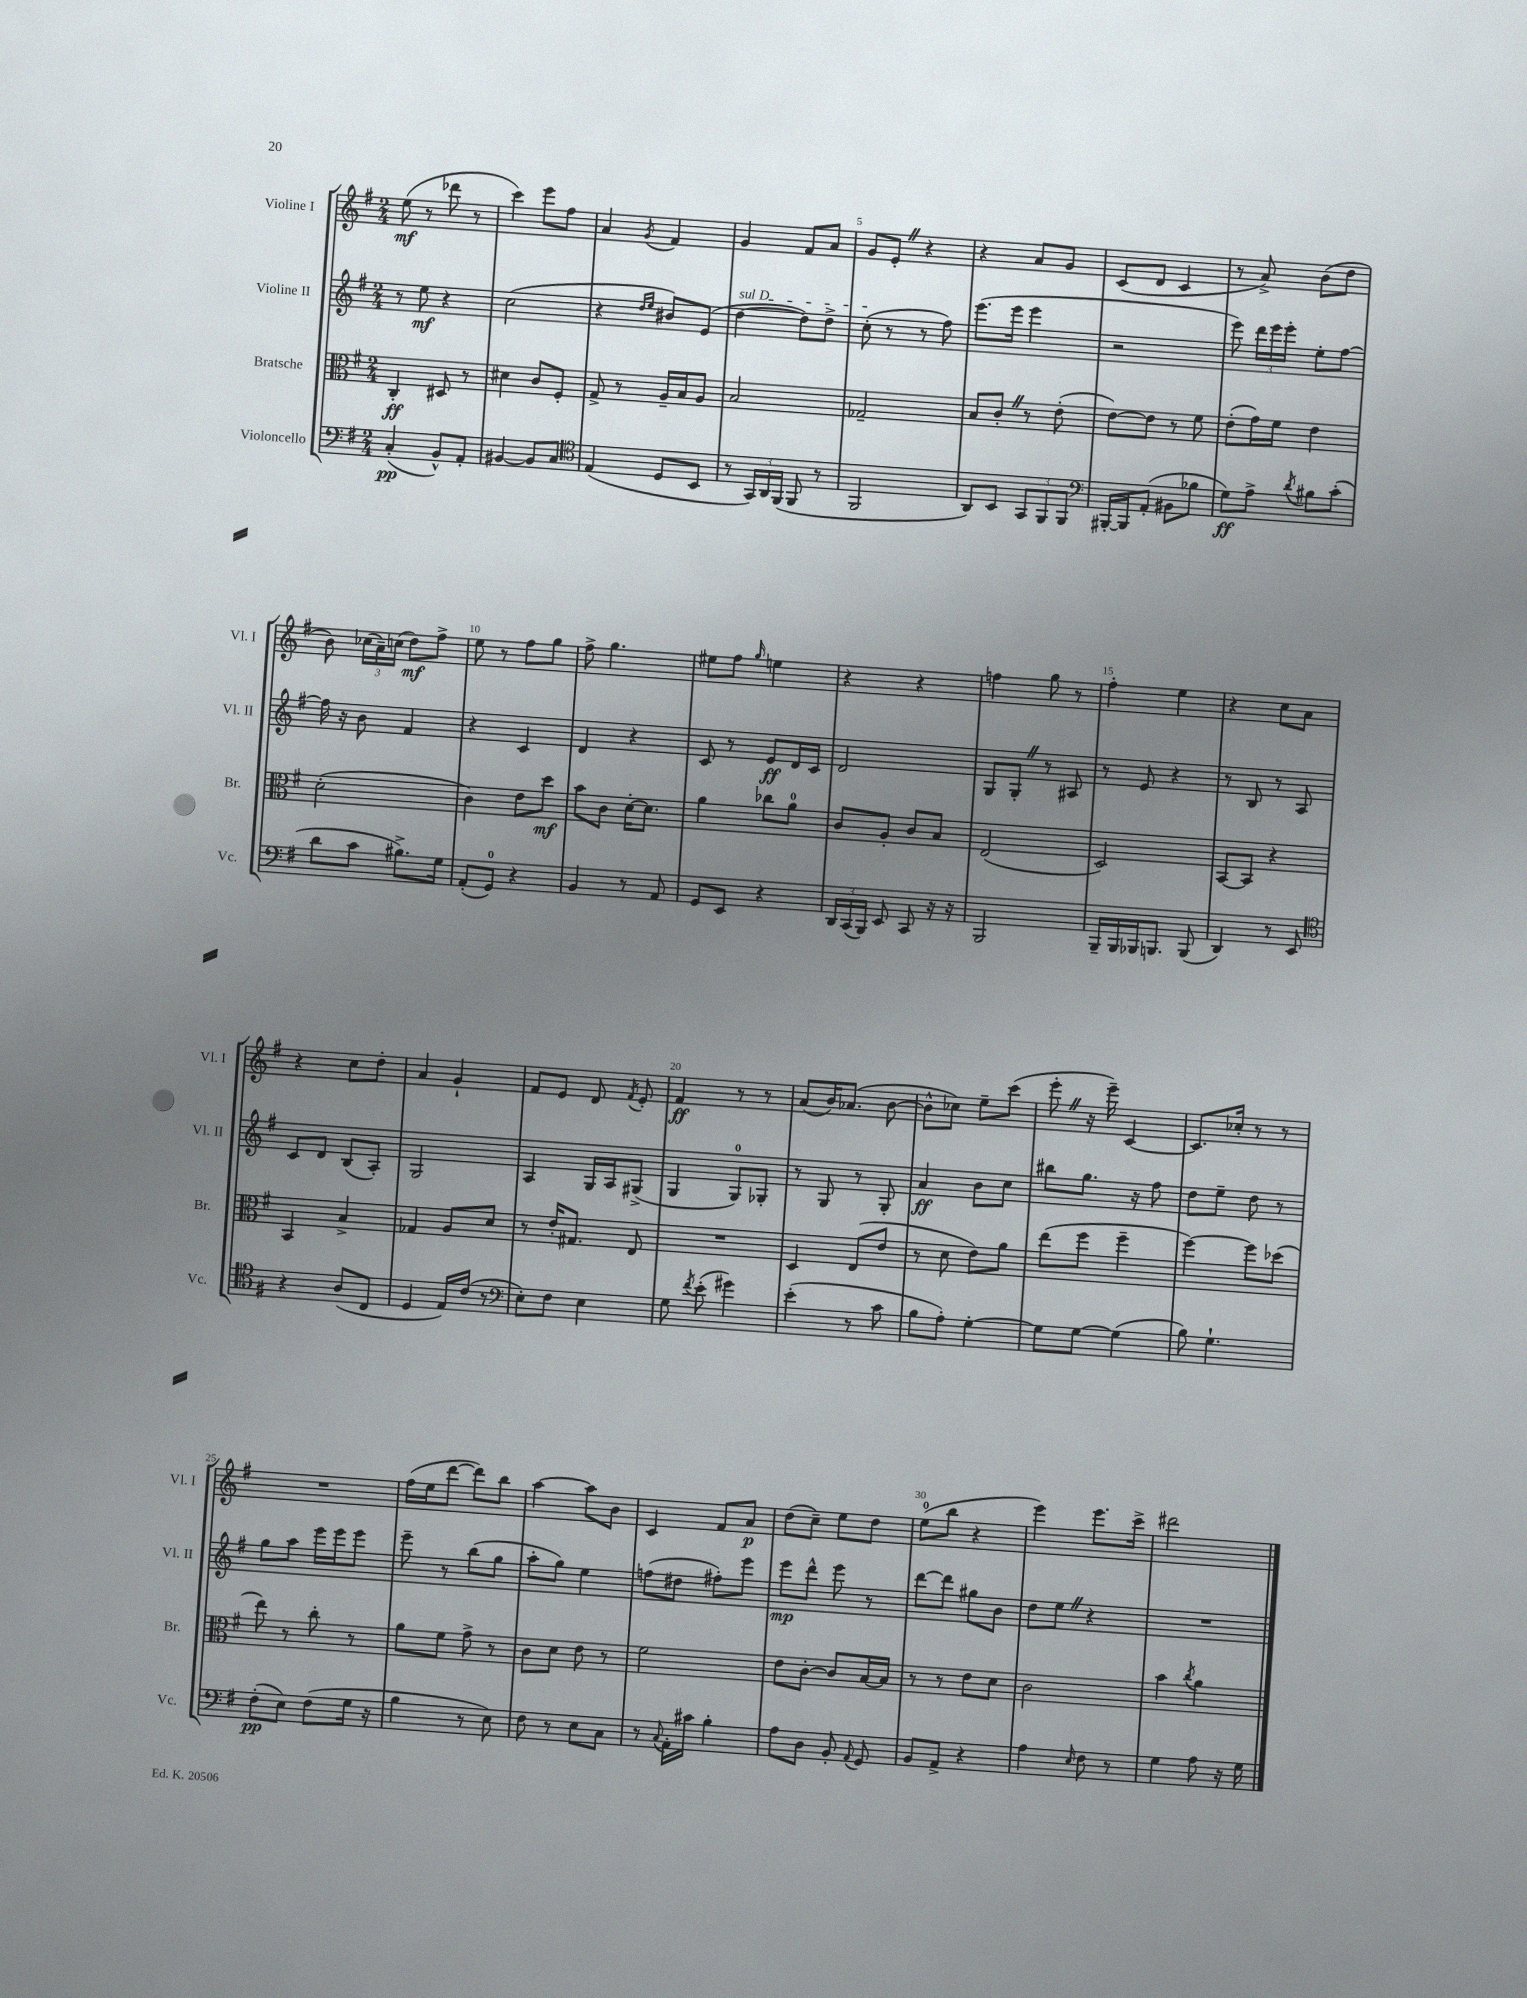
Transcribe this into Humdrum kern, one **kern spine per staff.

**kern	**kern	**kern	**kern
*staff4	*staff3	*staff2	*staff1
*clefF4	*clefC3	*clefG2	*clefG2
*k[f#]	*k[f#]	*k[f#]	*k[f#]
*M2/4	*M2/4	*M2/4	*M2/4
(4C'	4C'	8r	(8ee
.	.	8ee	8r
8BB^^)	8D#	4r	8ddd-
8AA'	8r	.	8r
=	=	=	=
[4BB#	4d#	(2cc	4ccc)
8BB#]	8c	.	8eee
8C	8F#'	.	8ff#
=	=	=	=
*clefC4	*	*	*
(4E	8G^	4r	4a
.	8r	.	.
.	.	16qqdd	.
.	.	16qqee	8qg
8D	16A~	8b#)	4f#
.	16B	.	.
8BB	8A	(8e	.
=	=	=	=
8r	2B	[4dd	4g
24GG)	.	.	.
24AA	.	.	.
(24FF#	.	.	.
8FF#	.	8dd])	8f#
8r	.	8dd^	8a
=	=	=	=
2FF#	2G-~	(8cc'	8g
.	.	8r	8e'
.	.	8r	4r
.	.	8ff#)	.
=	=	=	=
8AA)	8B	(8.eee	4r
8BB	8c'	.	.
.	.	16eee	.
12GG	8r	4eee	8a
12FF#	.	.	.
.	(8e'	.	8g
12FF#	.	.	.
=	=	=	=
*clefF4	*	*	*
[16BBB#'	[8e)	2r	(8c
16BBB#]	.	.	.
(8AA'	8e]	.	8d
8BB#	8r	.	4c
8B-	8f#	.	.
=	=	=	=
8G)	(8e'	8eee)	8r
8A^	16g)	24ddd	8a^)
.	.	24eee	.
.	16f#	.	.
.	.	24eee'	.
8qd	.	.	.
8B#	4e	8ee'	(8b
(8c'	.	[8ff#	8dd
=	=	=	=
8d	(2d'	16ff#]	8b)
.	.	16r	.
8c	.	8b	(24cc-
.	.	.	24a~)
.	.	.	(24cc
8.B#^)	.	4f#	8dd)
.	.	.	8ff#^
16G	.	.	.
=	=	=	=
(8AA'	4c)	4r	8ee
8GG)	.	.	8r
4r	8e	4c	8ff#
.	8dd	.	8gg
=	=	=	=
4BB	8b	4d	8ff#^
.	8c	.	4.gg
8r	[16d'	4r	.
.	8.d]	.	.
8AA	.	.	.
=	=	=	=
8GG	4a	8c	8ee#
8EE	.	8r	8ff#
.	.	.	16qqgg
4r	8cc-	8e	4ee
.	8a	16d	.
.	.	16c	.
=	=	=	=
24DD	8c	2d	4r
(24CC	.	.	.
24BBB)	.	.	.
8EE	8A'	.	.
8CC	8c	.	4r
16r	8B	.	.
16r	.	.	.
=	=	=	=
2BBB	(2E	8G	4ff
.	.	8G'	.
.	.	8r	8gg
.	.	8A#	8r
=	=	=	=
16BBB~	2D)	8r	4ff#'
16BBB	.	.	.
16BBB-	.	8e	.
8.BBB	.	.	.
.	.	4r	4ee
(8BBB	.	.	.
=	=	=	=
4DD)	[8BB	8r	4r
.	8BB]	8B	.
8r	4r	8r	8cc
8EE	.	8A	8a
=	=	=	=
*clefC4	*	*	*
4r	4BB	8c	4r
.	.	8d	.
(8A	4B^	(8B	8cc
8C	.	8A')	8dd'
=	=	=	=
4D	4G-	2G	4a
16E)	8A	.	4g`
(16c	.	.	.
8r	8d	.	.
=	=	=	=
*clefF4	*	*	*
8E')	8r	4A	8f#
8F#	16e'	.	8e
.	8.G#	.	.
4E	.	16G	8d
.	.	16A	.
.	.	.	8qf#
.	8E	(8G#^	8e'
=	=	=	=
8G	2r	4G	4f#
8qf#	.	.	.
(8e'	.	.	.
4g#)	.	8G)	8r
.	.	8G-'	8r
=	=	=	=
(4e'	4D	8r	(8a
.	.	8G	16b)
.	.	.	(8.a-
8r	(8E	8r	.
8c	8e	8G'	[8b
=	=	=	=
8B	8r	4a	8b^^]
8A')	8d	.	8cc-)
[4G'	8e)	8b	8ee~
.	8a	8cc	(8ccc
=	=	=	=
8G]	(8ee	8bb#	8eee'
[8G	8ff#	8.gg	16r
.	.	.	16eee~)
(4G]	4ff#~	.	[4c
.	.	16r	.
.	.	8ff#	.
=	=	=	=
8B)	[4ff#)	8dd	8.c]
4.G`	.	8ee~	.
.	.	.	16cc-'
.	8ff#]	8dd	8r
.	(8dd-	8r	8r
=	=	=	=
(8F#'	8ee)	8gg	2r
8E)	8r	8aa	.
(8F#	8cc'	16eee	.
.	.	16eee	.
16G	8r	8eee	.
16r	.	.	.
=	=	=	=
4B	8a	8eee~	(16ff#
.	.	.	16ee
.	8f#	8r	[8ddd
8r	8g^	(8bb	8ddd])
8E)	8r	8gg	8bb
=	=	=	=
8F#	8c	8aa'	[4aa
8r	8d	8gg)	.
8E	8e	4ee	8aa]
8C	8r	.	8b
=	=	=	=
8r	2f#	(8ff	4c
8qqC	.	.	.
16AA'	.	8dd#	.
16c#	.	.	.
4B'	.	8ff#')	8f#
.	.	8eee	8a
=	=	=	=
8A	8e	8eee	(8dd
8D	[8c'	8ddd^^	8cc~)
8BB'	8c]	8eee	8ee
8qqAA	.	.	.
8GG	[16B	8r	8dd
.	16B]	.	.
=	=	=	=
8BB	8r	[8ddd	(8ee
8AA^	8r	8ddd]	8bb
4r	8e	8gg#	4r
.	8d	8b	.
=	=	=	=
4A	2c	8dd	4eee)
.	.	8ee	.
16qqE	.	.	.
8F#	.	4r	8.eee
8r	.	.	.
.	.	.	16ccc^
=	=	=	=
4G	4b	2r	2ddd#
.	8qcc	.	.
8A	4a	.	.
16r	.	.	.
16G	.	.	.
==	==	==	==
*-	*-	*-	*-
